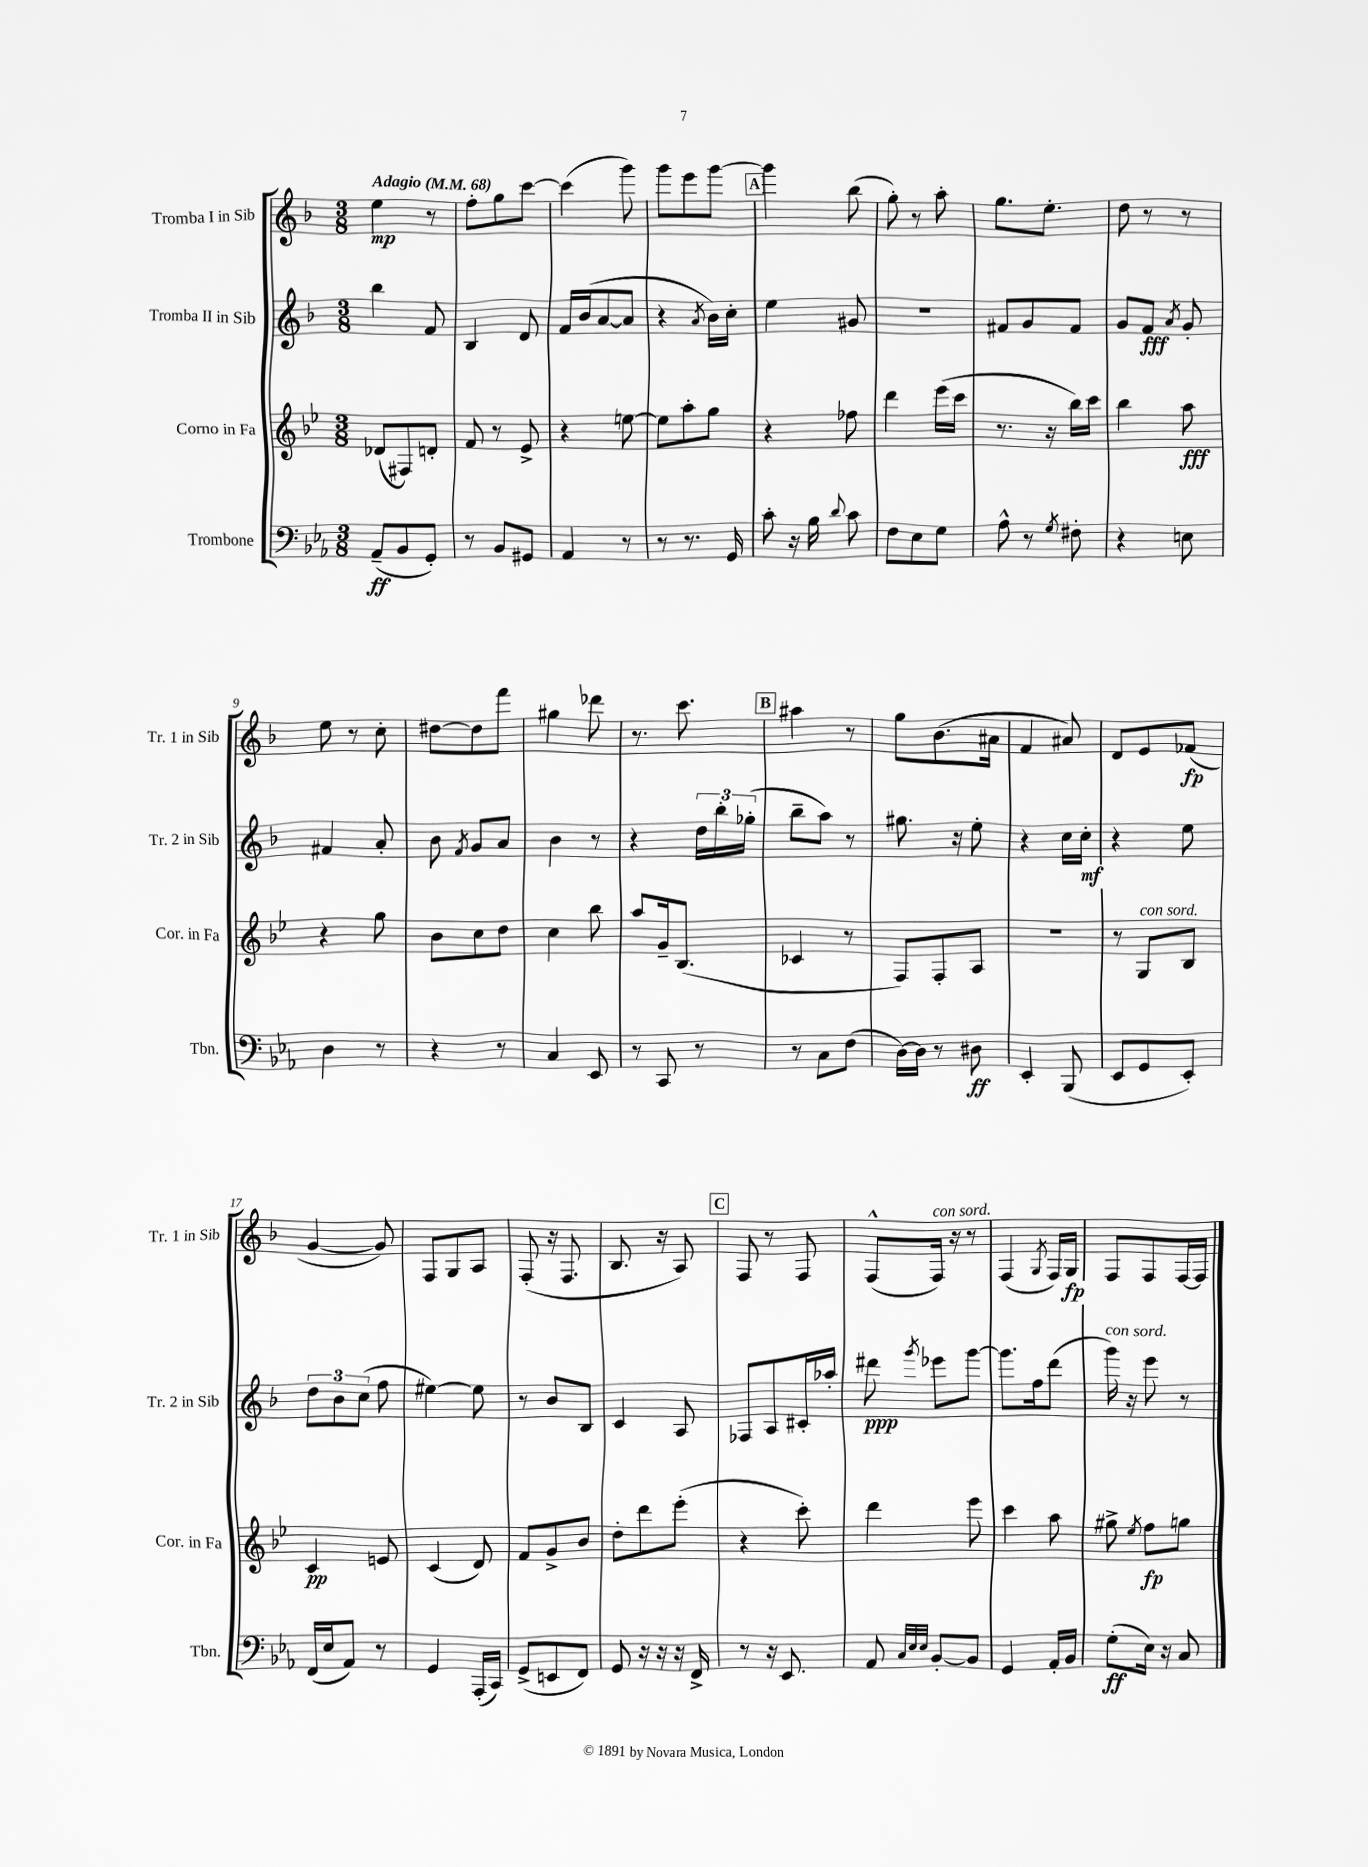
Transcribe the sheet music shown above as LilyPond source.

<<
\new StaffGroup <<
\new Staff = "s0" \with { instrumentName = "Tromba I in Sib" shortInstrumentName = "Tr. 1 in Sib" } {
    \clef treble \key f \major \numericTimeSignature \time 3/8 \tempo "Adagio" 4 = 68
    \autoBeamOff e''4\mp r8 |
    f''8[-. g''8 c'''8]~ |
    c'''4( g'''8) |
    g'''8[ e'''8 g'''8]~ |
    \mark \markup { \box "A" } g'''4 bes''8( |
    g''8-.) r8 a''8-. |
    g''8.[ e''8.]-. |
    d''8 r8 r8 |
    e''8 r8 c''8-. |
    dis''8[~ dis''8 f'''8] |
    gis''4 des'''8 |
    r8. c'''8. |
    \mark \markup { \box "B" } ais''4 r8 |
    g''8[ bes'8.( ais'16] |
    f'4 ais'8) |
    d'8[ e'8 fes'8]\fp( |
    g'4~ g'8) |
    f8[ g8 a8] |
    f8-.( r16 f8. |
    bes8. r16 a8) |
    \mark \markup { \box "C" } f8 r8 f8 |
    f8[-^( f16]^\markup { \italic "con sord." }) r16 r8 |
    f4( \acciaccatura { g8 } f16[) g16]\fp |
    f8[ f8 f16~ f16] \bar "|." |
}
\new Staff = "s1" \with { instrumentName = "Tromba II in Sib" shortInstrumentName = "Tr. 2 in Sib" } {
    \clef treble \key f \major \numericTimeSignature \time 3/8
    \autoBeamOff bes''4 f'8 |
    bes4 d'8 |
    f'16[ bes'16( a'8~ a'8] |
    r4 \acciaccatura { a'8 } bes'16[) c''16]-. |
    \mark \markup { \box "A" } e''4 gis'8 |
    R4. |
    fis'8[ g'8 fis'8] |
    g'8[ f'8]\fff \acciaccatura { a'8 } g'8-. |
    fis'4 a'8-. |
    bes'8 \acciaccatura { f'8 } g'8[ a'8] |
    bes'4 r8 |
    r4 \tuplet 3/2 { d''16[ bes''16-. ges''16]-.( } |
    \mark \markup { \box "B" } bes''8[-- a''8]) r8 |
    gis''8. r16 e''8-. |
    r4 c''16[ c''16]-.\mf |
    r4 e''8 |
    \tuplet 3/2 { d''8[ bes'8 c''8]( } f''8 |
    eis''4~) eis''8 |
    r8 bes'8[ bes8] |
    c'4 a8 |
    \mark \markup { \box "C" } fes8[ a8 cis'16-. aes''16]-. |
    dis'''8\ppp \acciaccatura { g'''8 } ees'''8[ g'''8]~ |
    g'''8.[ f''16 d'''8]( |
    g'''16^\markup { \italic "con sord." }) r16 e'''8 r8 \bar "|." |
}
\new Staff = "s2" \with { instrumentName = "Corno in Fa" shortInstrumentName = "Cor. in Fa" } {
    \clef treble \key bes \major \numericTimeSignature \time 3/8
    \autoBeamOff des'8[( fis8) d'8]-. |
    f'8 r8 ees'8-> |
    r4 e''8~ |
    e''8[ a''8-. g''8] |
    \mark \markup { \box "A" } r4 fes''8 |
    d'''4 ees'''16[( c'''16] |
    r8. r16 bes''16[) c'''16] |
    bes''4 a''8\fff |
    r4 g''8 |
    bes'8[ c''8 d''8] |
    c''4 bes''8 |
    a''8[ g'16-- bes8.]( |
    \mark \markup { \box "B" } ces'4 r8 |
    f8[) f8-. a8] |
    R4. |
    r8 g8[^\markup { \italic "con sord." } bes8] |
    c'4\pp e'8 |
    c'4( d'8) |
    f'8[ g'8-> bes'8] |
    d''8[-. d'''8 ees'''8]-.( |
    \mark \markup { \box "C" } r4 c'''8-.) |
    d'''4 ees'''8 |
    c'''4 a''8 |
    gis''8-> \acciaccatura { ees''8 } f''8[\fp g''8] \bar "|." |
}
\new Staff = "s3" \with { instrumentName = "Trombone" shortInstrumentName = "Tbn." } {
    \clef bass \key ees \major \numericTimeSignature \time 3/8
    \autoBeamOff aes,8[--\ff( bes,8 g,8]-.) |
    r8 bes,8[ gis,8] |
    aes,4 r8 |
    r8 r8. g,16 |
    \mark \markup { \box "A" } c'8-. r16 bes16 \appoggiatura { d'8 } c'8 |
    f8[ ees8 g8] |
    aes8-^ r8 \acciaccatura { g8 } fis8-. |
    r4 e8 |
    d4 r8 |
    r4 r8 |
    c4 ees,8 |
    r8 c,8 r8 |
    \mark \markup { \box "B" } r8 c8[ f8]( |
    d16[~) d16] r8 dis8\ff |
    ees,4-. bes,,8( |
    ees,8[ g,8 ees,8]-.) |
    f,16[( ees16 aes,8]) r8 |
    g,4 aes,,16[-.( c,16]) |
    g,8[->( e,8 f,8]) |
    g,8 r16 r16 r16 f,16-> |
    \mark \markup { \box "C" } r8 r16 ees,8. |
    aes,8 \grace { c32[ ees32 ees32] } bes,8[~-. bes,8] |
    g,4 aes,16[-. bes,16] |
    g8[-.\ff( ees16]) r16 c8 \bar "|." |
}
>>
>>
